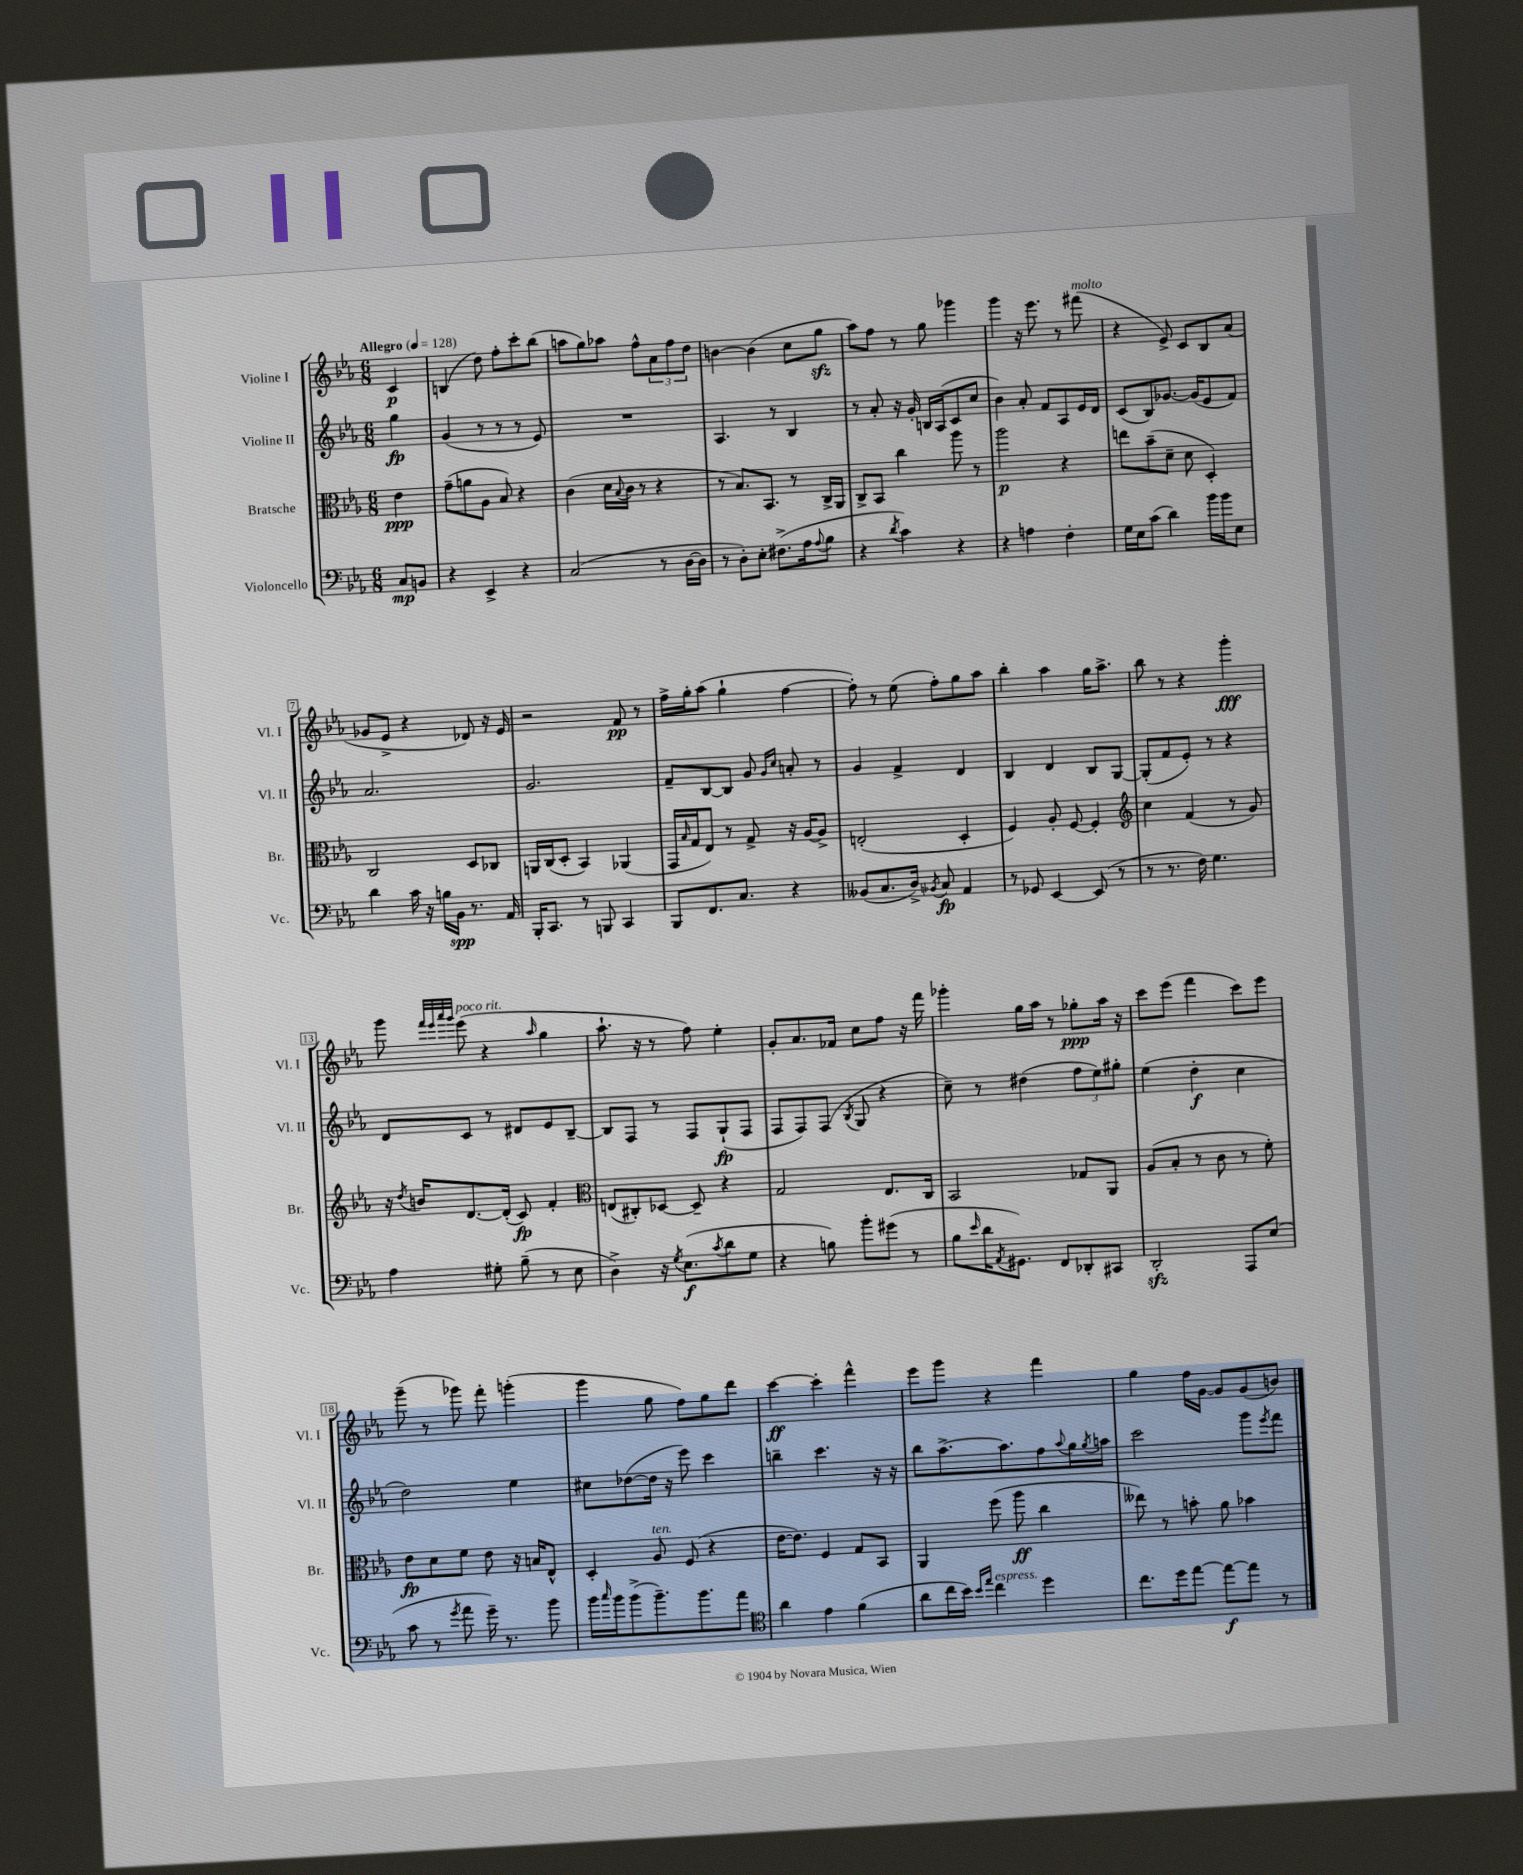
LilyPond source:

<<
\new StaffGroup <<
\new Staff = "s0" \with { instrumentName = "Violine I" shortInstrumentName = "Vl. I" } {
    \clef treble \key ees \major \numericTimeSignature \time 6/8 \partial 4 \tempo "Allegro" 4 = 128
    c'4\p |
    b4( d''8) f''8-. c'''8-. bes''8( |
    a''8 g''8) aes''8 f''8-^ \tuplet 3/2 { aes'8 f''8 d''8 } |
    b'4~ b'4( c''8 g''8\sfz |
    aes''8) f''8 r8 g''8 ges'''4 |
    g'''4 r16 ees'''8. r8 fis'''8^\markup { \italic "molto" }( |
    r4 ees'8->) c'8 bes8 aes'8( |
    ges'8 ees'8-> r4 des'8) r16 ees'16 |
    r2 f'8\pp r8 |
    f''16-> g''16-. aes''8( g''4-! f''4~ |
    f''8-.) r8 ees''8( f''8-.) g''8 aes''8 |
    bes''4-. aes''4 g''16 aes''8.-> |
    bes''8 r8 r4 g'''4-.\fff |
    g'''8 \grace { f'''32 ees'''32 aes'''32 g'''32 } ees'''8^\markup { \italic "poco rit." }( r4 \grace { aes''16 } g''4 |
    aes''8.-! r16 r8 f''8) ees''4-. |
    g'8-. aes'8. fes'16 c''8 f''8 r16 f'''16 |
    ges'''4-. g''16 aes''16 r8 ges''8-.\ppp aes''16 r16 |
    c'''8 ees'''8( f'''4 c'''8) ees'''8 |
    g'''8--( r8 ges'''8) f'''8-. g'''4-.( |
    g'''4 g''8 f''8) g''8 d'''8 |
    c'''4~\ff c'''4-. f'''4-^ |
    ees'''8 g'''8 r4 f'''4 |
    g''4 f''16 g'16~ g'8 g'8( b'8) \bar "|." |
}
\new Staff = "s1" \with { instrumentName = "Violine II" shortInstrumentName = "Vl. II" } {
    \clef treble \key ees \major \numericTimeSignature \time 6/8 \partial 4
    g''4\fp |
    g'4( r8 r8 r8 ees'8) |
    R2. |
    aes4. r8 bes4 |
    r8 aes'8-. r16 g'16-. b16 aes16( c'8 c''8 |
    bes'4) aes'8-. f'8 aes8 ees'16 d'16 |
    c'8( bes8) ges'8.~ ges'16( ees'8 f'8) |
    aes'2. |
    g'2. |
    f'8-- bes8~ bes8 g'8 \grace { g'16 c''16 } a'8-. r8 |
    g'4 f'4-> d'4 |
    bes4 d'4 bes8 g8~ |
    g8-.( f'8 ees'8-.) r8 r4 |
    d'8 c'8 r8 dis'8 ees'8 bes8~-- |
    bes8 f8 r8 f8 g8-!\fp( f8 |
    f8 f8) f8( \acciaccatura { bes8 } g8 r4 |
    c''8--) r8 dis''4( \tuplet 3/2 { f''8 ees''8) gis''8-. } |
    ees''4( d''4-.\f c''4 |
    d''2) ees''4 |
    cis''8 des''8~( des''16 r16 ees'''8) c'''4 |
    b''4-- c'''4. r16 r16 |
    bes''8 aes''8.~-> aes''8. f''8 \appoggiatura { aes''8 } g''16 \acciaccatura { g''8 } a''16 |
    c'''2 g'''8 \acciaccatura { ees'''8 } f'''8 \bar "|." |
}
\new Staff = "s2" \with { instrumentName = "Bratsche" shortInstrumentName = "Br." } {
    \clef alto \key ees \major \numericTimeSignature \time 6/8 \partial 4
    ees'4\ppp |
    g'8--( a'8 aes8 bes8) r4 |
    c'4( d'16 \appoggiatura { bes8 } c'16 r8 r4 |
    r8 bes8.) bes,8. r8 c16-> aes,16 |
    c8-> bes,8 c''4 aes''8 r8 |
    aes''2\p r4 |
    e''8 bes'8--( d'8-- d'8 d4-.) |
    c2 d8 ces8 |
    a,16 c16( d8-. bes,4) aes,4( |
    g,16 \grace { bes16 } g16 ees8) r8 g8-> r16 aes16~ aes8-> |
    e2-.( d4-. |
    f4) aes8-. f8~ f4-. |
    \clef treble c''4 f'4( r8 g'8) |
    r16 \acciaccatura { d''8 } b'16 d'8.~ d'16-.( c'8\fp) f'4-. |
    \clef alto e8( cis8-.) des8~ des8-- r4 |
    g2 ees8. c16 |
    bes,2 ges8 aes,8 |
    aes8( bes8-. r8 c'8 r8 f'8-.) |
    ees'8\fp d'8 f'8 ees'8 r16 b16 ees8-^ |
    d4-. aes8^\markup { \italic "ten." } f8( r4 |
    ees'16~ ees'8.) f4 g8 bes,8 |
    aes,4 f''8( aes''8\ff c''4 |
    eeses''8) r8 b'8-. aes'8 bes'4 \bar "|." |
}
\new Staff = "s3" \with { instrumentName = "Violoncello" shortInstrumentName = "Vc." } {
    \clef bass \key ees \major \numericTimeSignature \time 6/8 \partial 4
    c8\mp b,8 |
    r4 ees,4-> r4 |
    c2( r8 d16~ d16 |
    r8 d8-.) ees8-. fis8.->( aes16 \appoggiatura { aes8 } bes8 |
    r4 \acciaccatura { d'8 } c'4) r4 |
    r4 a4 f4-. |
    g16 ees16 c'8( d'4) bes'16 bes'16 ees8 |
    d'4 c'16 r16 b16 bes,16\spp r8. aes,16 |
    bes,,16-. c,8. r8 b,,8 c,4 |
    bes,,8 f,8. c8. r4 |
    beses,8( c8. d16->) \acciaccatura { bes,8 } c8\fp aes,4 |
    r8 ges,8 ees,4~ ees,8( r8 |
    r8 r8. f16) g4. |
    aes4 gis8-. bes8--( r8 ees8 |
    d4->) r16 \acciaccatura { g8 } ees8.\f( \acciaccatura { c'8 } d'8 g8 |
    r4 b8) bes'8-. gis'8( r8 |
    bes8 \grace { ees'16 } d'16 \acciaccatura { aes,8 } gis,8.) f,8 des,8-. cis,8 |
    d,2-.\sfz aes,,8 ees8( |
    c'8 r8 \acciaccatura { g'8 } aes'8 g'16--) r8. bes'8 |
    bes'16 \grace { c''16 } bes'16 bes'8->( bes'8.--) bes'8. aes'8 |
    \clef tenor aes'4 ees'4 f'4( |
    aes'8 c''16 bes'16) \grace { bes'16 ees''16 } c''4^\markup { \italic "espress." } d''4 |
    c''8. d''16 ees''8~ ees''8~\f ees''8 r8 \bar "|." |
}
>>
>>
\layout { \context { \Score \override BarNumber.stencil = #(make-stencil-boxer 0.1 0.3 ly:text-interface::print) } }
